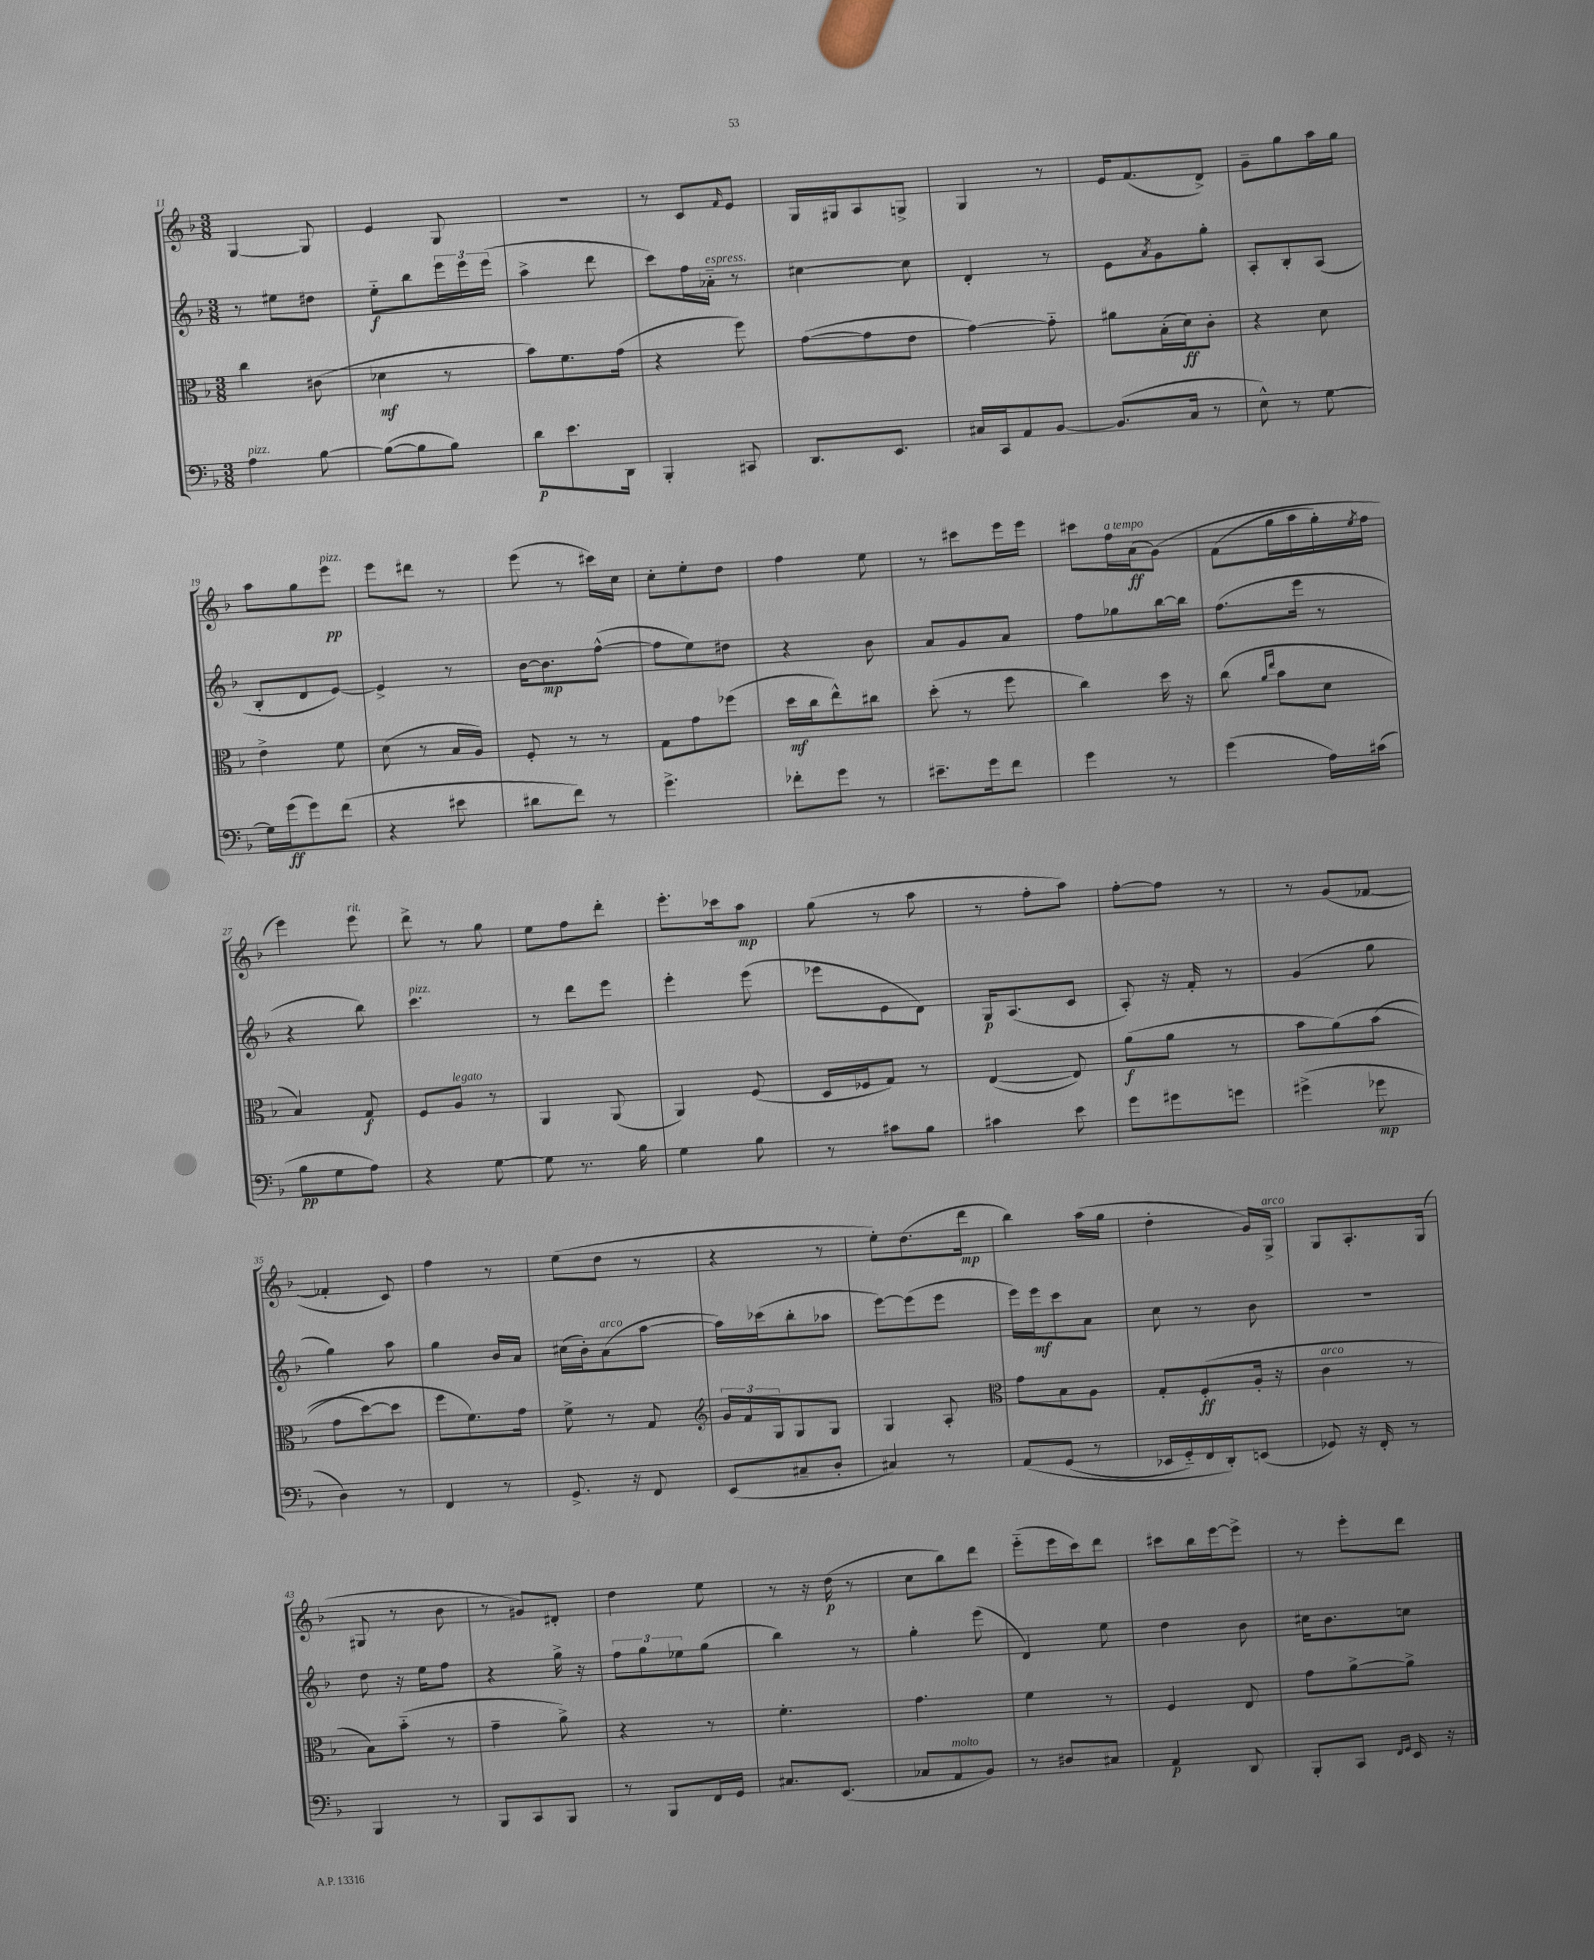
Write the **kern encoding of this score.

**kern	**kern	**kern	**kern
*staff4	*staff3	*staff2	*staff1
*clefF4	*clefC3	*clefG2	*clefG2
*k[b-]	*k[b-]	*k[b-]	*k[b-]
*M3/8	*M3/8	*M3/8	*M3/8
4A\	4cc\	8r	[4G/
.	.	8ee#\L	.
[8B-\	(8c#\	8dd#\J	8G/]
=	=	=	=
(8B-\_L	4d-\	8ee'~\L	4e/
8B-\]	.	8bb-\	.
8B-\J)	8r	24eee\L	8G/
.	.	24eee\	.
.	.	(24eee\JJ	.
=	=	=	=
8d\L	8b-\L)	4aa^\	4.r
8.e\	8.f\	.	.
.	.	8ddd\	.
16DD\Jk	(16g\Jk	.	.
=	=	=	=
4BBB-'/	4r	8ccc\L)	8r
.	.	16ff\L	8c/L
.	.	16a-'~\JJ	.
.	.	.	16qqf/
8CC#/	8ff\)	8r	8e/J
=	=	=	=
8.DD/L	([8g\L	[4cc#\	16G/LL
.	.	.	16G#/J
.	8g\]	.	8A/
8.EE/J	.	.	.
.	8e\J	8cc#\]	8G^/J
=	=	=	=
16C#/LL	[4g\)	4d'/	4G/
16CC/J	.	.	.
8AA/	.	.	.
[8BB-/J	8g'~\]	8r	8r
=	=	=	=
(8.BB-/]L	8a#\L	8e\L	16e/LK
.	.	.	(8.f/
.	.	8qa/	.
.	(16B-'\L	8g\	.
16C/Jk	16d\J)	.	.
8r	8c'\J	8gg'\J	8d^/J)
=	=	=	=
8E^^\)	4r	8A'/L	8g~\L
8r	.	8B-'/	8gg\
[8G\	8d\	(8A/J	16aa\L
.	.	.	16gg\JJ
=	=	=	=
16G\]LL	4e^\	8B-'/L	8aa\L
(16g\J	.	.	.
8g\)	.	8d/	8gg\
(8f\J	8f\	[8e/J)	8eee\J
=	=	=	=
4r	(8d\	4e^/]	8eee\L
.	8r	.	8ddd#\J
8e#\	16B-/LL	8r	8r
.	16A/JJ)	.	.
=	=	=	=
8d#\L	8F'/	[16b-\LK	(8eee\
.	.	8.b-\]	.
8f\J)	8r	.	8r
8r	8r	([8ff^^\J	16ccc#\LL)
.	.	.	16cc\JJ
=	=	=	=
4.g^\	8G\L	8ff\]L	8cc'\L
.	8g\	8ee\)	8ee'\
.	(8ff-\J	8dd#\J	8dd\J
=	=	=	=
8f-'\L	16dd\LL	4r	4ff\
.	16cc\J	.	.
8g\J	8ee^^\)	.	.
8r	8cc#\J	8b-\	8ee\
=	=	=	=
8.e#~\L	(8dd'\	8a/L	8r
.	8r	8g/	8ccc#\L
16g\k	.	.	.
8f\J	8ff\	8a/J	16eee\L
.	.	.	16eee\JJ
=	=	=	=
4g\	4cc\)	8ff\L	8ccc#\L
.	.	8gg-\	16ff\L
.	.	.	(16a\J
8r	16dd\	[16bb-\L	&(8g\J)
.	16r	16bb-\]JJ	.
=	=	=	=
(4g\	(8cc\	(8.ff\L	(8f\L
.	16qqa/LL	.	.
.	16qqee/JJ	.	.
.	8b-\L	.	16gg\L
.	.	16eee\Jk	16aa\
16A\LL)	8d\J	8r	16gg'\)
.	.	.	8qee/
(16c#\JJ	.	.	16ff\JJ
=	=	=	=
8B-\L	4B-/)	4r	4eee\&)
8G\	.	.	.
8A\J)	8G/	8bb-\)	8eee\
=	=	=	=
4r	8F/L	4.ccc\	8ddd^\
.	8A/J	.	8r
[8G\	8r	.	8gg\
=	=	=	=
8G\]	4AA/	8r	8ee\L
8.r	.	8ddd\L	8ff\
.	(8AA/	8eee\J	8ddd'\J
16B-\	.	.	.
=	=	=	=
4G\	4AA/)	4eee'\	8.eee'\L
.	.	.	16ccc-\k
8B-\	(8F/	(8eee\	8aa\J
=	=	=	=
8r	16D/LL	8eee-\L	(8gg\
.	16F-/J	.	.
8c#\L	8G/J)	8e\	8r
8B-\J	8r	8d\J)	8aa\
=	=	=	=
4c#\	([4E/	16G/LK	8r
.	.	(8.A/	.
.	.	.	8ff'\L
8e\	8E/])	8c/J	8aa\J)
=	=	=	=
8g\L	(8a\L	8A'/)	[8ff'\L
8g#\	8a\J	16r	8ff\]J
.	.	16f'/	.
8g\J	8r	8r	8r
=	=	=	=
(4g#^\	8b-\L	(4g/	8r
.	&(8a\)	.	(8g/L
8g-\	(8b-\J	8gg\	[8f-/J
=	=	=	=
4D\)	8g\L	4gg\)	4f-'/]
.	[8dd\)	.	.
8r	8dd\]J	8aa\	8c/)
=	=	=	=
4FF/	8ff\L	4gg\	4ff\
.	8.f\&)	.	.
8r	.	16b-/LL	8r
.	16g\Jk	16a/JJ	.
=	=	=	=
8.GG^/	8f^\	(16cc#\LL	(8ee\L
.	.	16b-'\J)	.
.	8r	(8a\	8dd\J
16r	.	.	.
8FF/	8G/	[8aa\J	8r
=	=	=	=
*	*clefG2	*	*
(8EE/L	24g/LL	16aa\]LL)	4r
.	24f/	.	.
.	.	(16ccc-\J	.
.	24G/J	.	.
8C#~/	8G/	8bb-'\	.
8D'/J	8G/J	8aa-\J	8r
=	=	=	=
4C#/)	4G/	[8eee\L)	8ee'\L)
.	.	(8eee\]	(8.dd\
8r	8A'/	8eee\J	.
.	.	.	16ddd\Jk
=	=	=	=
*	*clefC3	*	*
&(8AA/L	8g\L	16eee\LL)	4bb-\)
.	.	16eee\J	.
(8GG/J	8B-\	8ccc\	.
8r	8A\J	8a\J	(16aa\LL
.	.	.	16gg\JJ
=	=	=	=
16EE-/LL	8G'/L	8cc\	4dd'\
16GG'~/)	.	.	.
16FF/	(8F'/	8r	.
16DD'/J&)	.	.	.
(8EE/J	16A'/Jk	8b-\	16g/LL)
.	16r	.	16G^/JJ
=	=	=	=
8GG-/)	4c\	4.r	8G/L
16r	.	.	8.A'/
16FF'/	.	.	.
8r	8r	.	.
.	.	.	(16G/Jk
=	=	=	=
4BBB-/	8B-\L)	8dd\	8G#/
.	(8b-'~\J	16r	8r
.	.	16ee\LK	.
8r	8r	8ff\J	8b-\
=	=	=	=
8BBB-/L	4g~\	4r	8r
8CC/	.	.	8g#/L)
8BBB-/J	8a^\)	16gg^\	8d#'/J
.	.	16r	.
=	=	=	=
8r	4r	12ff\L	4dd\
.	.	12gg\	.
8BBB-/L	.	.	.
.	.	12ee-\	.
16FF/L	8r	(8gg\J	8ee\
16GG/JJ	.	.	.
=	=	=	=
8.C#/L	4.f'\	4bb-\)	8r
.	.	.	16r
(8.EE/J	.	.	(16dd\
.	.	8r	8r
=	=	=	=
8C-/L	4.g\	4gg'\	8cc\L
8AA/	.	.	8bb-\)
8BB-/J)	.	(8eee\	8ddd\J
=	=	=	=
8r	4f\	4d/)	(8eee'~\L
8D#/L	.	.	16eee\L
.	.	.	16ccc\J)
8C#/J	8r	8ee\	8ddd\J
=	=	=	=
4AA/	4F/	4dd\	8ccc#\L
.	.	.	16bb-\L
.	.	.	[16eee\J
8DD/	8E/	8b-\	8eee^\]J
=	=	=	=
8BBB-'/L	8g\L	16cc#\LK	8r
.	.	8.b-\	.
8CC/J	[8a^\	.	8eee'\L
16qqFF/LL	.	.	.
16qqGG/JJ	.	.	.
16EE/	8a^\]J	8cc\J	8ddd\J
16r	.	.	.
==	==	==	==
*-	*-	*-	*-
